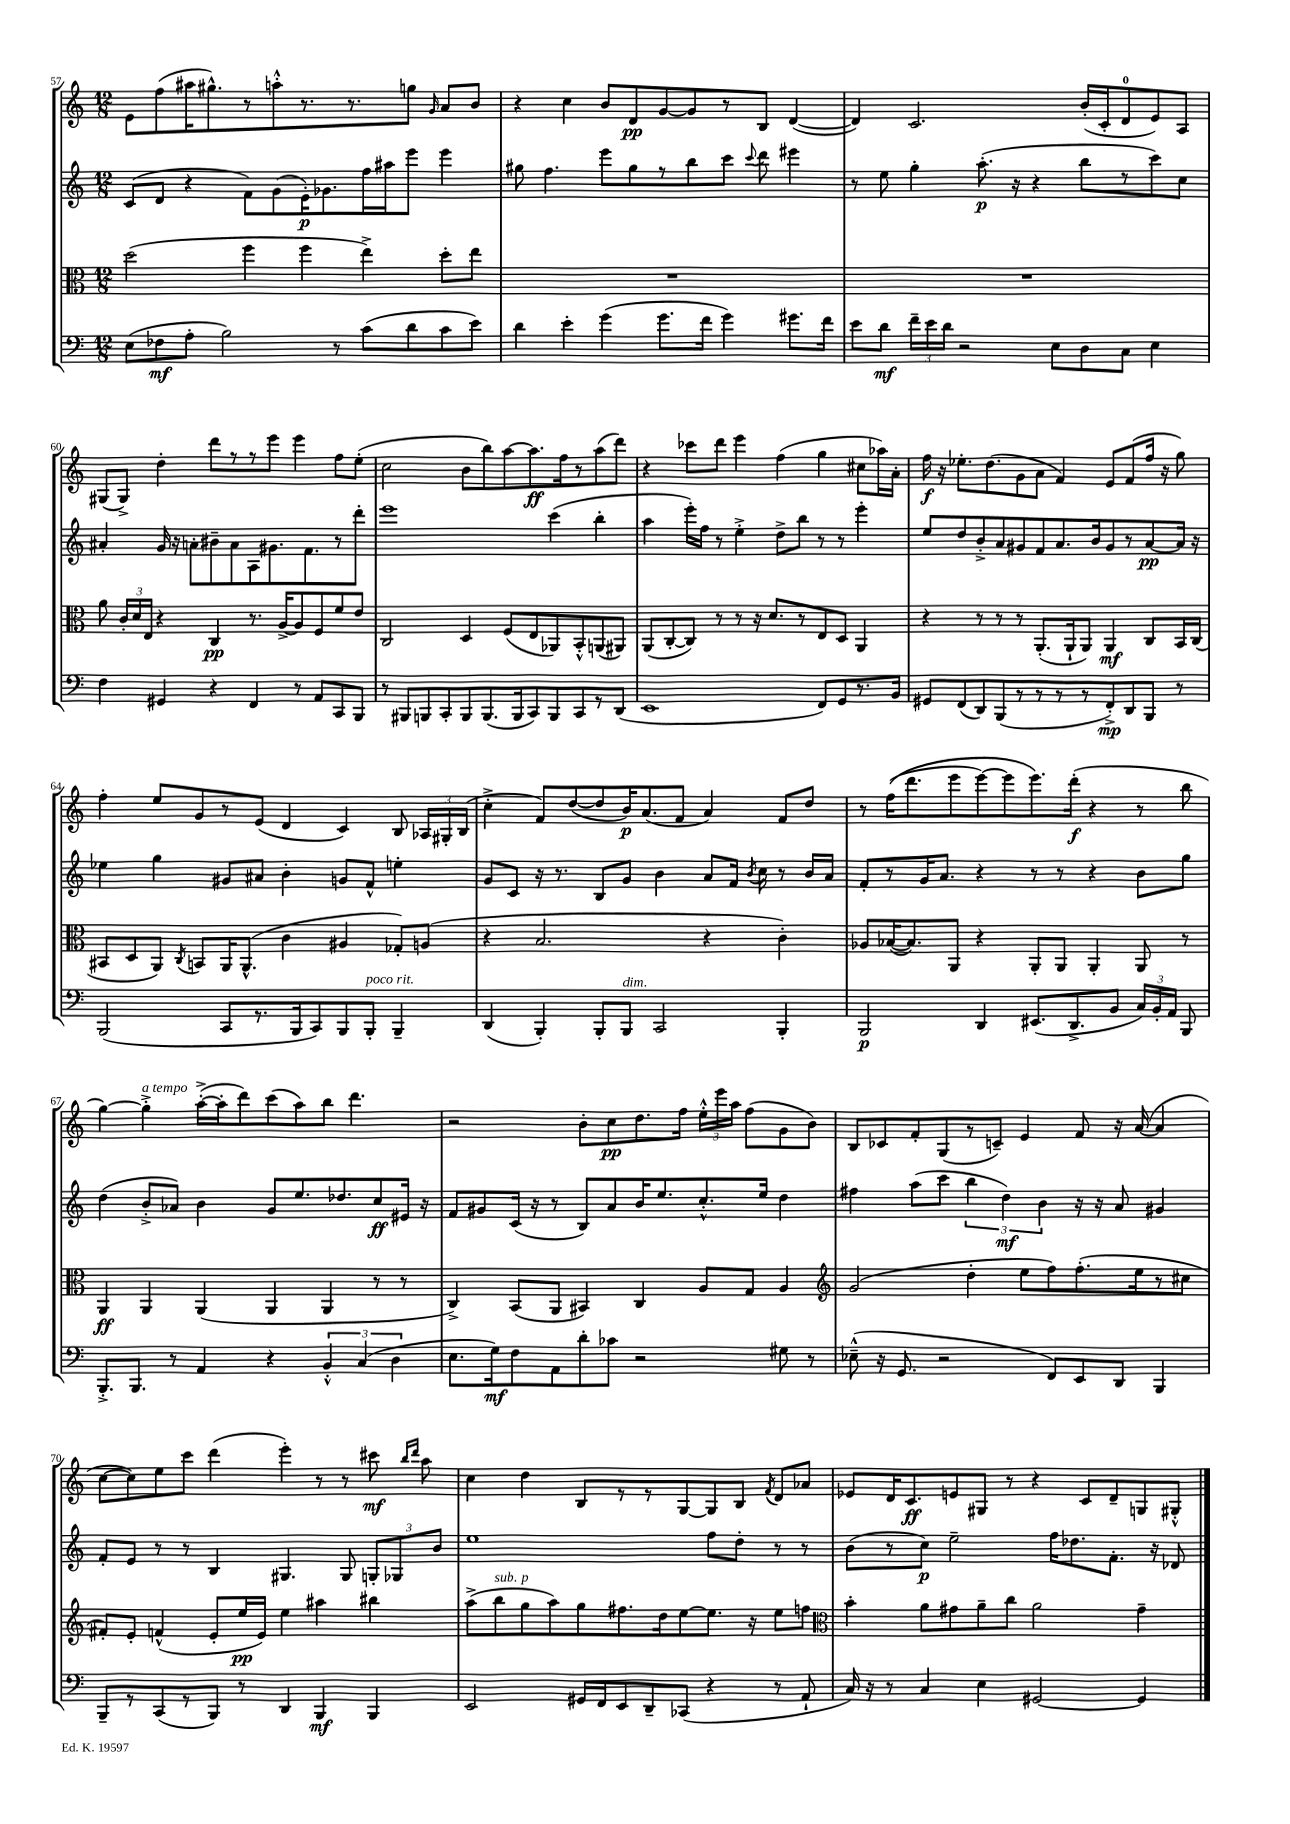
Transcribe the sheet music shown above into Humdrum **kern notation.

**kern	**kern	**kern	**kern
*staff4	*staff3	*staff2	*staff1
*clefF4	*clefC3	*clefG2	*clefG2
*k[]	*k[]	*k[]	*k[]
*M12/8	*M12/8	*M12/8	*M12/8
(8E\L	(2dd\	(8c/L	8e\L
8F-\	.	8d/J	(8ff\
8A'\J	.	4r	16aa#\K
.	.	.	8.gg#^^\)
2B\)	.	.	.
.	4ff\	8f\L)	8r
.	.	(8g\	8aa'^^\
.	4ff\	16e'\K)	8.r
.	.	8.g-\	.
8r	.	.	.
.	.	.	8.r
(8c\L	4ee^\)	16ff\L	.
.	.	16aa#\J	.
8d\	.	8eee\J	8gg\J
.	.	.	16qqg/
8c\	8dd'\L	4eee\	8a/L
8e\J)	8ee\J	.	8b/J
=	=	=	=
4d\	1.r	8gg#\	4r
.	.	4.ff\	.
4e'\	.	.	4cc\
(4g\	.	8eee\L	8b/L
.	.	8gg#\	8d/
8.g\L	.	8r	[8g/
.	.	8bb\	8g/]
16f\Jk	.	.	.
4g\)	.	8ccc\J	8r
.	.	8qqccc/	.
.	.	8ddd\	8B/J
8.g#\L	.	4eee#\	([4d/
16f\Jk	.	.	.
=	=	=	=
8e\L	1.r	8r	4d/])
8d\J	.	8ee\	.
24f~\LL	.	4gg'\	2.c/
24e\	.	.	.
24d\JJ	.	.	.
2r	.	.	.
.	.	(8.aa'\	.
.	.	16r	.
.	.	4r	.
8E\L	.	.	.
8D\	.	8bb\L	(16b'/LL
.	.	.	16c'/J
8C\J	.	8r	8d/
4E\	.	8ccc\)	8e/)
.	.	8cc\J	8A/J
=	=	=	=
4F\	8a\	4a#'/	(8G#/L
.	24c'/LL	.	8G#^/J)
.	24d/	.	.
.	24E/JJ	.	.
4GG#/	4r	16g/	4dd'\
.	.	16r	.
.	.	8a'\L	.
4r	4C/	8b#~\	8ddd\L
.	.	8a\	8r
4FF/	8.r	8A\	8r
.	.	8.g#\	8eee\J
.	[16A^/LK	.	.
8r	8A/]	.	4eee\
.	.	8.f\	.
8AA/L	8F/	.	.
8CC/	8f/	8r	8ff\L
8BBB/J	8e/J	8ddd'\J	(8ee'\J
=	=	=	=
8r	2C/	1eee	2cc\
8BBB#/L	.	.	.
8BBB/	.	.	.
8CC'/	.	.	.
8BBB/	4D/	.	8b\L
(8.BBB/	.	.	8bb\)
.	(8F/L	.	[8aa\
16BBB/k	.	.	.
8CC/)	8E/	.	8.aa\]
8BBB/	8AA-/)	(4ccc\	.
.	.	.	16ff\k
8CC/	8BB'^^/	.	8r
8r	(8AA/	4bb'\	(8aa\
(8DD/J	8AA#/J)	.	8ddd\J)
=	=	=	=
1EE	(8AA/L	4aa\	4r
.	[8C'/	.	.
.	8C/]J)	16eee'\LL)	8ccc-\L
.	.	16ff\JJ	.
.	8r	8r	8ddd\J
.	8r	4ee'^\	4eee\
.	16r	.	.
.	8.d/L	.	.
.	.	8dd^\L	(4ff\
.	8r	8bb\J	.
8FF/L)	8E/	8r	4gg\
8GG/	8D/J	8r	.
8.r	4AA/	4eee'\	8cc#\L
.	.	.	16aa-\L)
16BB/Jk	.	.	16a'\JJ
=	=	=	=
8GG#/L	4r	8ee/L	16ff\
.	.	.	16r
(8FF/	.	8dd/	8.ee-'\L
8DD/)	8r	8b'^/	.
.	.	.	(8.dd\
(8BBB/	8r	8a/	.
8r	8r	8g#/	8g\
8r	(8.AA'/L	8f/	8a\J
8r	.	8.a/	4f/)
.	16AA`/k	.	.
8r	8AA/J)	.	.
.	.	16b/k	.
8FF'^/)	4AA/	8g#/	8e/L
8DD/	.	8r	(8f/
8BBB/J	8C/L	[8a/	16ff/Jk
.	.	.	16r
8r	16BB/L	16a/]Jk	8gg\)
.	(16C/JJ	16r	.
=	=	=	=
(2BBB/	8BB#/L	4ee-\	4ff'\
.	8D/	.	.
.	8AA/J)	4gg\	8ee/L
.	8qC/	.	.
.	8BB/L	.	8g/
8CC/L	16AA/K	8g#/L	8r
.	(8.AA^^/J	.	.
8.r	.	8a#/J	(8e/J
.	4c\	4b'\	4d/
16BBB/k	.	.	.
8CC/)	.	.	.
8BBB/	4A#/	8g/L	4c/)
8BBB'/J	.	8f^^/J	.
4BBB~/	8G-'/L)	4ee'\	8B/
.	(8A/J	.	24A-/LL
.	.	.	24G#'/
.	.	.	(24B/JJ
=	=	=	=
(4DD/	4r	8g/L	4cc'^\
.	.	8c/J	.
4BBB'/)	2.B/	16r	8f/L)
.	.	8.r	.
.	.	.	([8dd/
8BBB'/L	.	8B/L	8dd/]
8BBB/J	.	8g/J	16b/K)
.	.	.	(8.a/
2CC/	.	4b\	.
.	.	.	8f/J
.	4r	8a/L	4a/)
.	.	16f/Jk	.
.	.	8qb/	.
.	.	16cc\	.
4BBB'/	4c'\)	8r	8f/L
.	.	16b/LL	8dd/J
.	.	16a/JJ	.
=	=	=	=
2BBB/	8A-/L	8f'/L	8r
.	([16B-/K	8r	&((16ff\LK
.	8.B-/])	.	8.ddd\
.	.	16g/K	.
.	.	8.a/J	.
.	8AA/J	.	8eee\
4DD/	4r	4r	[8eee\)
.	.	.	8eee\]
(8.EE#/L	8AA'/L	8r	8.eee\&)
.	8AA/J	8r	.
8.DD^/	.	.	(16ddd'\Jk
.	4AA'/	4r	4r
8BB/J	.	.	.
24C/LL)	8AA/	8b\L	8r
24BB'/	.	.	.
24AA/JJ	.	.	.
8BBB/	8r	8gg\J	8bb\
=	=	=	=
8.BBB'^/L	4AA/	(4dd\	[4gg\)
8.BBB/J	.	.	.
.	4AA/	8b'^/L	4gg'^\]
8r	.	8a-/J)	.
4AA/	(4AA/	4b\	([16aa'^\LL
.	.	.	16aa'\]J
.	.	.	8ddd\)
4r	4AA/	8g/L	(8ccc\
.	.	8.ee/	8aa\)
6BB'^^/	4AA/	.	8bb\J
.	.	8.dd-/	.
.	.	.	4.ddd\
(6C/	.	.	.
.	8r	8cc/	.
6D\	.	.	.
.	8r	16e#/Jk	.
.	.	16r	.
=	=	=	=
8.E\L	4C^/)	8f/L	2r
.	.	8g#/	.
16G\k)	.	.	.
8F\	(8BB/L	(16c/Jk	.
.	.	16r	.
8AA\	8AA/J	8r	.
8d'\	4BB#/)	8B/L)	8b'\L
8c-\J	.	8a/	8cc\
2r	4C/	16b/K	8.dd\
.	.	8.ee/	.
.	.	.	16ff\Jk
.	8A/L	8.cc'^^/	24ee'^^\LL
.	.	.	24eee\
.	.	.	24aa\JJ
.	8G/J	.	(8ff\L
.	.	16ee/Jk	.
8G#\	4A/	4dd\	8g\
8r	.	.	8b\J)
=	=	=	=
*	*clefG2	*	*
(8E-~^^\	(2g/	4ff#\	8B/L
16r	.	.	8c-/
8.GG/	.	.	.
.	.	(8aa\L	8f'/
2r	.	8ccc\J	(8G/
.	4dd'\	6bb\	8r
.	.	.	8c~/J)
.	.	6dd\)	.
.	8ee\L	.	4e/
.	.	6b\	.
8FF/L)	8ff\)	.	.
8EE/	(8.ff'\	16r	8f/
.	.	16r	.
8DD/J	.	8a/	16r
.	16ee\k	.	([16a/
4BBB/	8r	4g#/	4a/]
.	8cc#\J	.	.
=	=	=	=
8BBB~/L	8f#'/L)	8f'/L	[8cc\L
8r	8e'/J	8e/J	8cc\])
(8CC/	(4f^^/	8r	8ee\
8r	.	8r	8ccc\J
8BBB/J)	8e'/L	4B/	(4ddd\
8r	16ee/L	.	.
.	16e/JJ)	.	.
4DD/	4ee\	4.G#/	4eee'\)
4BBB/	4aa#\	.	8r
.	.	8G#/	8r
4BBB/	4bb#\	12G'/L	8ccc#\
.	.	12G-/	.
.	.	.	16qqbb/LL
.	.	.	16qqddd/JJ
.	.	.	8aa\
.	.	12b/J	.
=	=	=	=
2EE/	(8aa^\L	1ee	4cc\
.	8bb\	.	.
.	8gg\	.	4dd\
.	8aa\)	.	.
16GG#/LL	8gg\	.	8B/L
16FF/J	.	.	.
8EE/	8.ff#\	.	8r
8DD~/	.	.	8r
.	16dd\k	.	.
(8CC-/J	[8ee\	.	[8G/
4r	8.ee\]J	8ff\L	8G/]
.	.	8dd'\J	8B/J
.	16r	.	.
.	.	.	8qf/
8r	8ee\L	8r	8d/L
8AA`/	8ff\J	8r	8a-/J
=	=	=	=
*	*clefC3	*	*
16C/)	4b'\	(8b\L	8e-/L
16r	.	.	.
8r	.	8r	16d/K
.	.	.	8.c/
4C/	8a\L	8cc\J)	.
.	8g#\	2ee~\	8e/
4E\	8a~\	.	8G#/J
.	8cc\J	.	8r
[2GG#/	2a\	.	4r
.	.	16ff\LK	.
.	.	8.dd-\	.
.	.	.	8c/L
.	.	8.f'\J	8d~/
4GG#/]	4g#~\	.	8G/
.	.	16r	.
.	.	8d-/	8G#'^^/J
==	==	==	==
*-	*-	*-	*-
